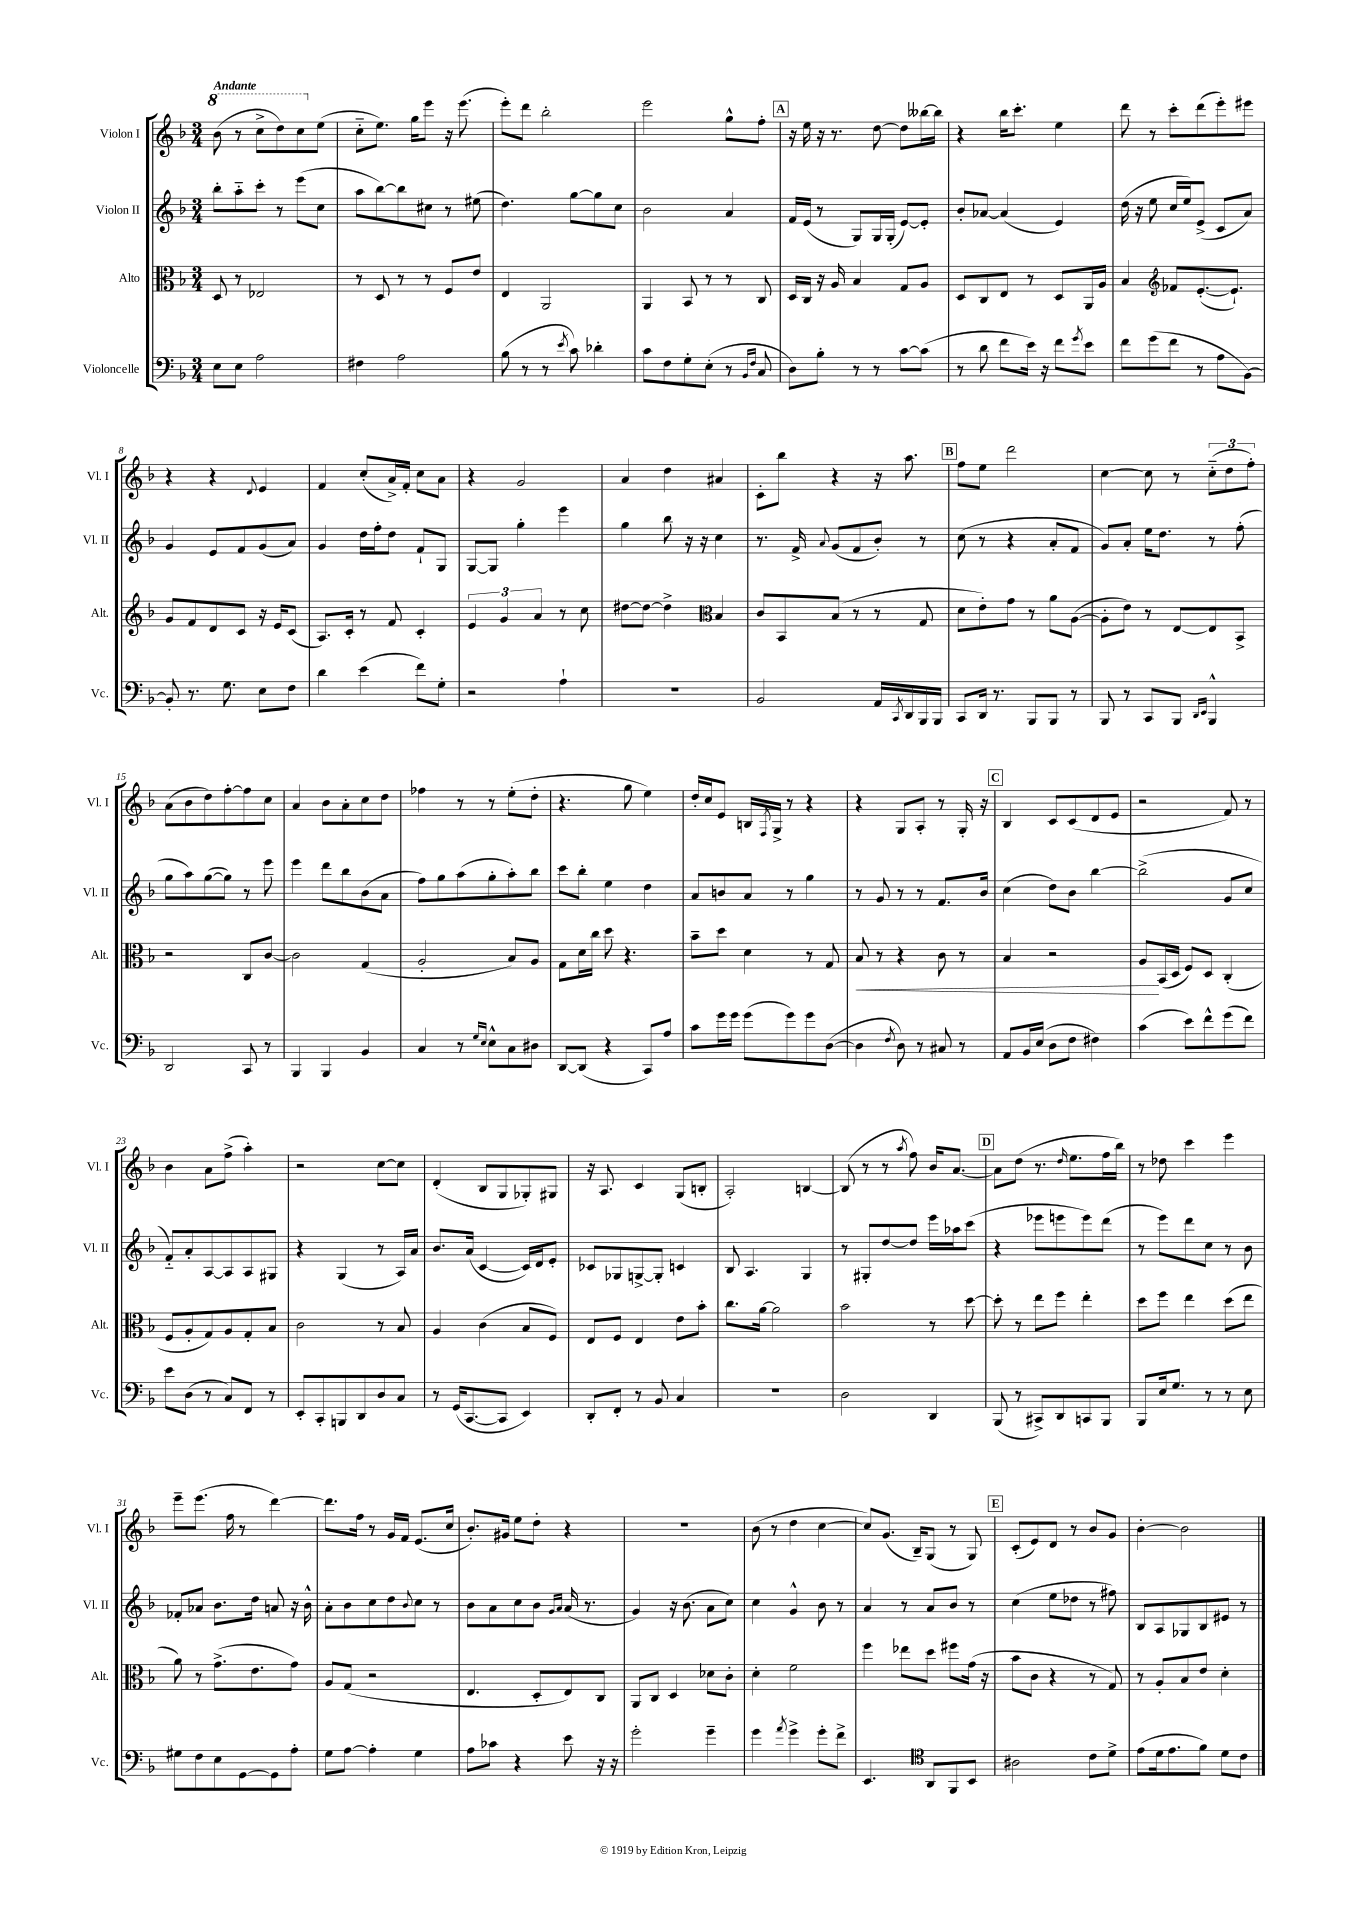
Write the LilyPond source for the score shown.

<<
\new StaffGroup <<
\new Staff = "s0" \with { instrumentName = "Violon I" shortInstrumentName = "Vl. I" } {
    \clef treble \key f \major \numericTimeSignature \time 3/4 \tempo "Andante"
    \ottava #1 bes''8( r8 c'''8-> d'''8) c'''8 \ottava #0 e''8( |
    c''8-_ e''8.) g''16 e'''8 r16 e'''8.( |
    e'''8-.) d'''8 bes''2-. |
    e'''2 g''8-^ f''8-. |
    \mark \markup { \box "A" } r16 e''16 r16 r8. d''8~ d''8 beses''16~ beses''16 |
    r4 bes''16 c'''8.-. e''4 |
    d'''8 r8 c'''8-. d'''8( e'''8-.) eis'''8 |
    r4 r4 \appoggiatura { d'8 } e'4 |
    f'4 c''8-.( a'16->) f'16-. c''8 a'8 |
    r4 g'2 |
    a'4 d''4 ais'4 |
    c'8-. bes''8 r4 r16 a''8. |
    \mark \markup { \box "B" } f''8 e''8 d'''2 |
    c''4~ c''8 r8 \tuplet 3/2 { c''8-_( d''8 f''8-.) } |
    a'8( bes'8 d''8) f''8~-. f''8 c''8 |
    a'4 bes'8 a'8-. c''8 d''8 |
    fes''4 r8 r8 e''8-.( d''8-. |
    r4. g''8 e''4) |
    d''16-. c''16 e'8 b16 \acciaccatura { f8 } g16-> r8 r4 |
    r4 g8 a8-. r8 g16-. r16 |
    \mark \markup { \box "C" } bes4 c'8 c'8( d'8 e'8 |
    r2 f'8) r8 |
    bes'4 a'8 f''8->( a''4-.) |
    r2 c''8~ c''8 |
    d'4-.( bes8 g8 ges8-.) gis8 |
    r16 a8. c'4 g8( b8-. |
    a2-.) b4~ |
    b8( r8 r8 \acciaccatura { a''8 } f''8) bes'16 a'8.~ |
    \mark \markup { \box "D" } a'8 d''8( r8. \grace { d''16 } e''8. f''16 bes''16) |
    r8 des''8 c'''4 e'''4 |
    e'''8-- e'''8.( f''16 r8 d'''4~) |
    d'''8. f''16 r8 g'16 f'16 e'8.( c''16 |
    bes'8.-.) gis'16 e''8 d''8-. r4 |
    R2. |
    bes'8( r8 d''4 c''4~ |
    c''8) g'8.( bes16--) g8( r8 g8) |
    \mark \markup { \box "E" } c'8-.( e'8) d'8 r8 bes'8 g'8 |
    bes'4~-. bes'2 \bar "|." |
}
\new Staff = "s1" \with { instrumentName = "Violon II" shortInstrumentName = "Vl. II" } {
    \clef treble \key f \major \numericTimeSignature \time 3/4
    bes''8-. a''8-_ c'''8-. r8 e'''8( c''8 |
    a''8 bes''8~) bes''8 cis''8 r8 eis''8( |
    d''4.) g''8~ g''8 c''8 |
    bes'2 a'4 |
    \mark \markup { \box "A" } f'16 e'16( r8 g8) g16 g16-.( e'8~) e'8-. |
    bes'8-. aes'8~ aes'4( e'4) |
    d''16( r16 e''8 c''16 e''16) e'8->( c'8 a'8) |
    g'4 e'8 f'8 g'8( a'8) |
    g'4 d''16 f''16-. d''8 f'8-! g8 |
    g8~ g8 g''4-. e'''4 |
    g''4 bes''8 r16 r16 c''4 |
    r8. f'16-> \appoggiatura { a'8 } g'8( f'8 bes'8-.) r8 |
    \mark \markup { \box "B" } c''8( r8 r4 a'8-. f'8 |
    g'8) a'8-. e''16 d''8. r8 f''8-.( |
    g''8 a''8) g''8~( g''8) r8 e'''8 |
    e'''4 d'''8 bes''8 bes'8( a'8 |
    f''8) g''8 a''8( g''8-. a''8-.) bes''8 |
    c'''8 bes''8-. e''4 d''4 |
    a'8 b'8 a'8 r8 g''4 |
    r8 g'8 r8 r8 f'8. bes'16 |
    \mark \markup { \box "C" } c''4( d''8) bes'8 bes''4~ |
    bes''2->( g'8 c''8 |
    f'8-_) a'8-. a8~ a8 a8 gis8 |
    r4 g4( r8 a16) a'16 |
    bes'8. a'16( c'4~ c'16) d'16 e'8-. |
    ces'8 ges8 g8~-> g8-. c'4 |
    bes8 a4. g4 |
    r8 gis8-. d''8~ d''8 e'''16 aes''16 c'''8( |
    \mark \markup { \box "D" } r4 ees'''8 e'''8 e'''8) d'''8( |
    r8 e'''8) d'''8 c''8 r8 bes'8 |
    fes'8-. aes'8 bes'8. d''16 a'8 r16 bes'16-^ |
    a'8-. bes'8 c''8 d''8 \appoggiatura { bes'8 } c''8 r8 |
    bes'8 a'8 c''8 bes'8 \grace { g'16 a'16 } a'16( r8. |
    g'4) r16 bes'8.( a'8 c''8) |
    c''4 g'4-^ bes'8 r8 |
    a'4 r8 a'8 bes'8 r8 |
    \mark \markup { \box "E" } c''4( e''8 des''8 r8 fis''8) |
    bes8 a8 ges8 bes8 eis'8 r8 \bar "|." |
}
\new Staff = "s2" \with { instrumentName = "Alto" shortInstrumentName = "Alt." } {
    \clef alto \key f \major \numericTimeSignature \time 3/4
    d8 r8 ees2 |
    r8 d8 r8 r8 f8 e'8 |
    e4 a,2 |
    a,4 bes,8 r8 r8 c8 |
    \mark \markup { \box "A" } d16 c16 r16 a16 bes4 g8 a8 |
    d8 c8 e8 r8 d8 a,16 a16 |
    bes4 \clef treble fes'8 e'8.~-.( e'8.-!) |
    g'8 f'8 d'8 c'8 r16 e'16 c'8( |
    a8.) c'16-. r8 f'8 c'4-. |
    \tuplet 3/2 { e'4 g'4 a'4 } r8 c''8 |
    dis''8~ dis''8~ dis''4-> \clef alto bes4 |
    c'8 bes,8 bes8( r8 r8 g8 |
    \mark \markup { \box "B" } d'8 e'8-.) g'8 r8 a'8 a8~( |
    a8-. e'8) r8 e8~ e8 bes,8-> |
    r2 c8 c'8~ |
    c'2 g4( |
    a2-. bes8) a8 |
    g8 d'16 c''16 d''8 r4. |
    bes'8-- d''8 d'4 r8 g8 |
    bes8\< r8 r4 c'8 r8 |
    \mark \markup { \box "C" } bes4 r2 |
    a8\! bes,16( d16 f8) d8 c4-.( |
    f8 a8-. g8) a8 g8-. bes8 |
    c'2 r8 bes8 |
    a4 c'4( bes8 f8) |
    e8 f8 e4 e'8 bes'8-. |
    c''8. a'16~ a'2 |
    bes'2 r8 d''8~ |
    \mark \markup { \box "D" } d''8-. r8 e''8 f''8 e''4-. |
    d''8 f''8 e''4 d''8( e''8 |
    a'8) r8 g'8.->( e'8. g'8) |
    a8 g8( r2 |
    e4. d8-. e8) c8 |
    a,8 c8 d4 des'8 c'8-. |
    d'4-. f'2 |
    f''4 ees''8 d''8 fis''8 g'16( r16 |
    \mark \markup { \box "E" } bes'8 c'8 r4 r8 g8) |
    r8 a8-. bes8 e'8 d'4-. \bar "|." |
}
\new Staff = "s3" \with { instrumentName = "Violoncelle" shortInstrumentName = "Vc." } {
    \clef bass \key f \major \numericTimeSignature \time 3/4
    e8 e8 a2 |
    fis4 a2 |
    bes8( r8 r8 \acciaccatura { e'8 } c'8) des'4-. |
    c'8 f8 g8-. e8-.( r8 \grace { bes,16 f16 } c8 |
    \mark \markup { \box "A" } d8) bes8-. r8 r8 c'8~ c'8( |
    r8 d'8 f'8 e'16) r16 f'8 \acciaccatura { g'8 } e'8 |
    f'8 g'8( f'8 r8 a8 bes,8~) |
    bes,8-. r8. g8. e8 f8 |
    d'4 e'4( f'8) g8-. |
    r2 a4-! |
    R2. |
    bes,2 a,16 \acciaccatura { c,8 } d,16 bes,,16 bes,,16 |
    \mark \markup { \box "B" } c,8 d,16 r8. bes,,8 bes,,8 r8 |
    bes,,8 r8 c,8 bes,,8 \grace { d,16 e,16 } bes,,4-^ |
    d,2 c,8 r8 |
    bes,,4 bes,,4 bes,4 |
    c4 r8 \grace { g16 e16 } e8-^ c8 dis8 |
    d,8~ d,8( r4 c,8) a8 |
    c'8 g'16 g'16 g'8( g'8) g'8 d8~( |
    d4 \acciaccatura { f8 } d8) r8 cis8 r8 |
    \mark \markup { \box "C" } a,8 bes,16 e16( d8 f8 fis4) |
    c'4( e'8) f'8-^ g'8( f'8) |
    e'8 d8( r8 c8) f,8 r8 |
    e,8-. c,8-. b,,8 d,8 d8 c8 |
    r8 g,16( c,8.~ c,8 e,4) |
    d,8-. f,8-. r8 bes,8 c4 |
    R2. |
    d2 d,4 |
    \mark \markup { \box "D" } bes,,8( r8 cis,8->) d,8 c,8 bes,,8 |
    bes,,8 e16 g8. r8 r8 e8 |
    gis8 f8 e8 g,8~ g,8 a8-. |
    g8 a8~ a4-. g4 |
    a8 ces'8 r4 e'8 r16 r16 |
    g'2-. g'4-- |
    g'4 \acciaccatura { a'8 } g'4-> g'8-. f'8-> |
    e,4. \clef tenor a,8 f,8 bes,8 |
    \mark \markup { \box "E" } ais2 c'8 d'8-> |
    e'8( d'16 e'8. f'8) d'8 c'8 \bar "|." |
}
>>
>>
